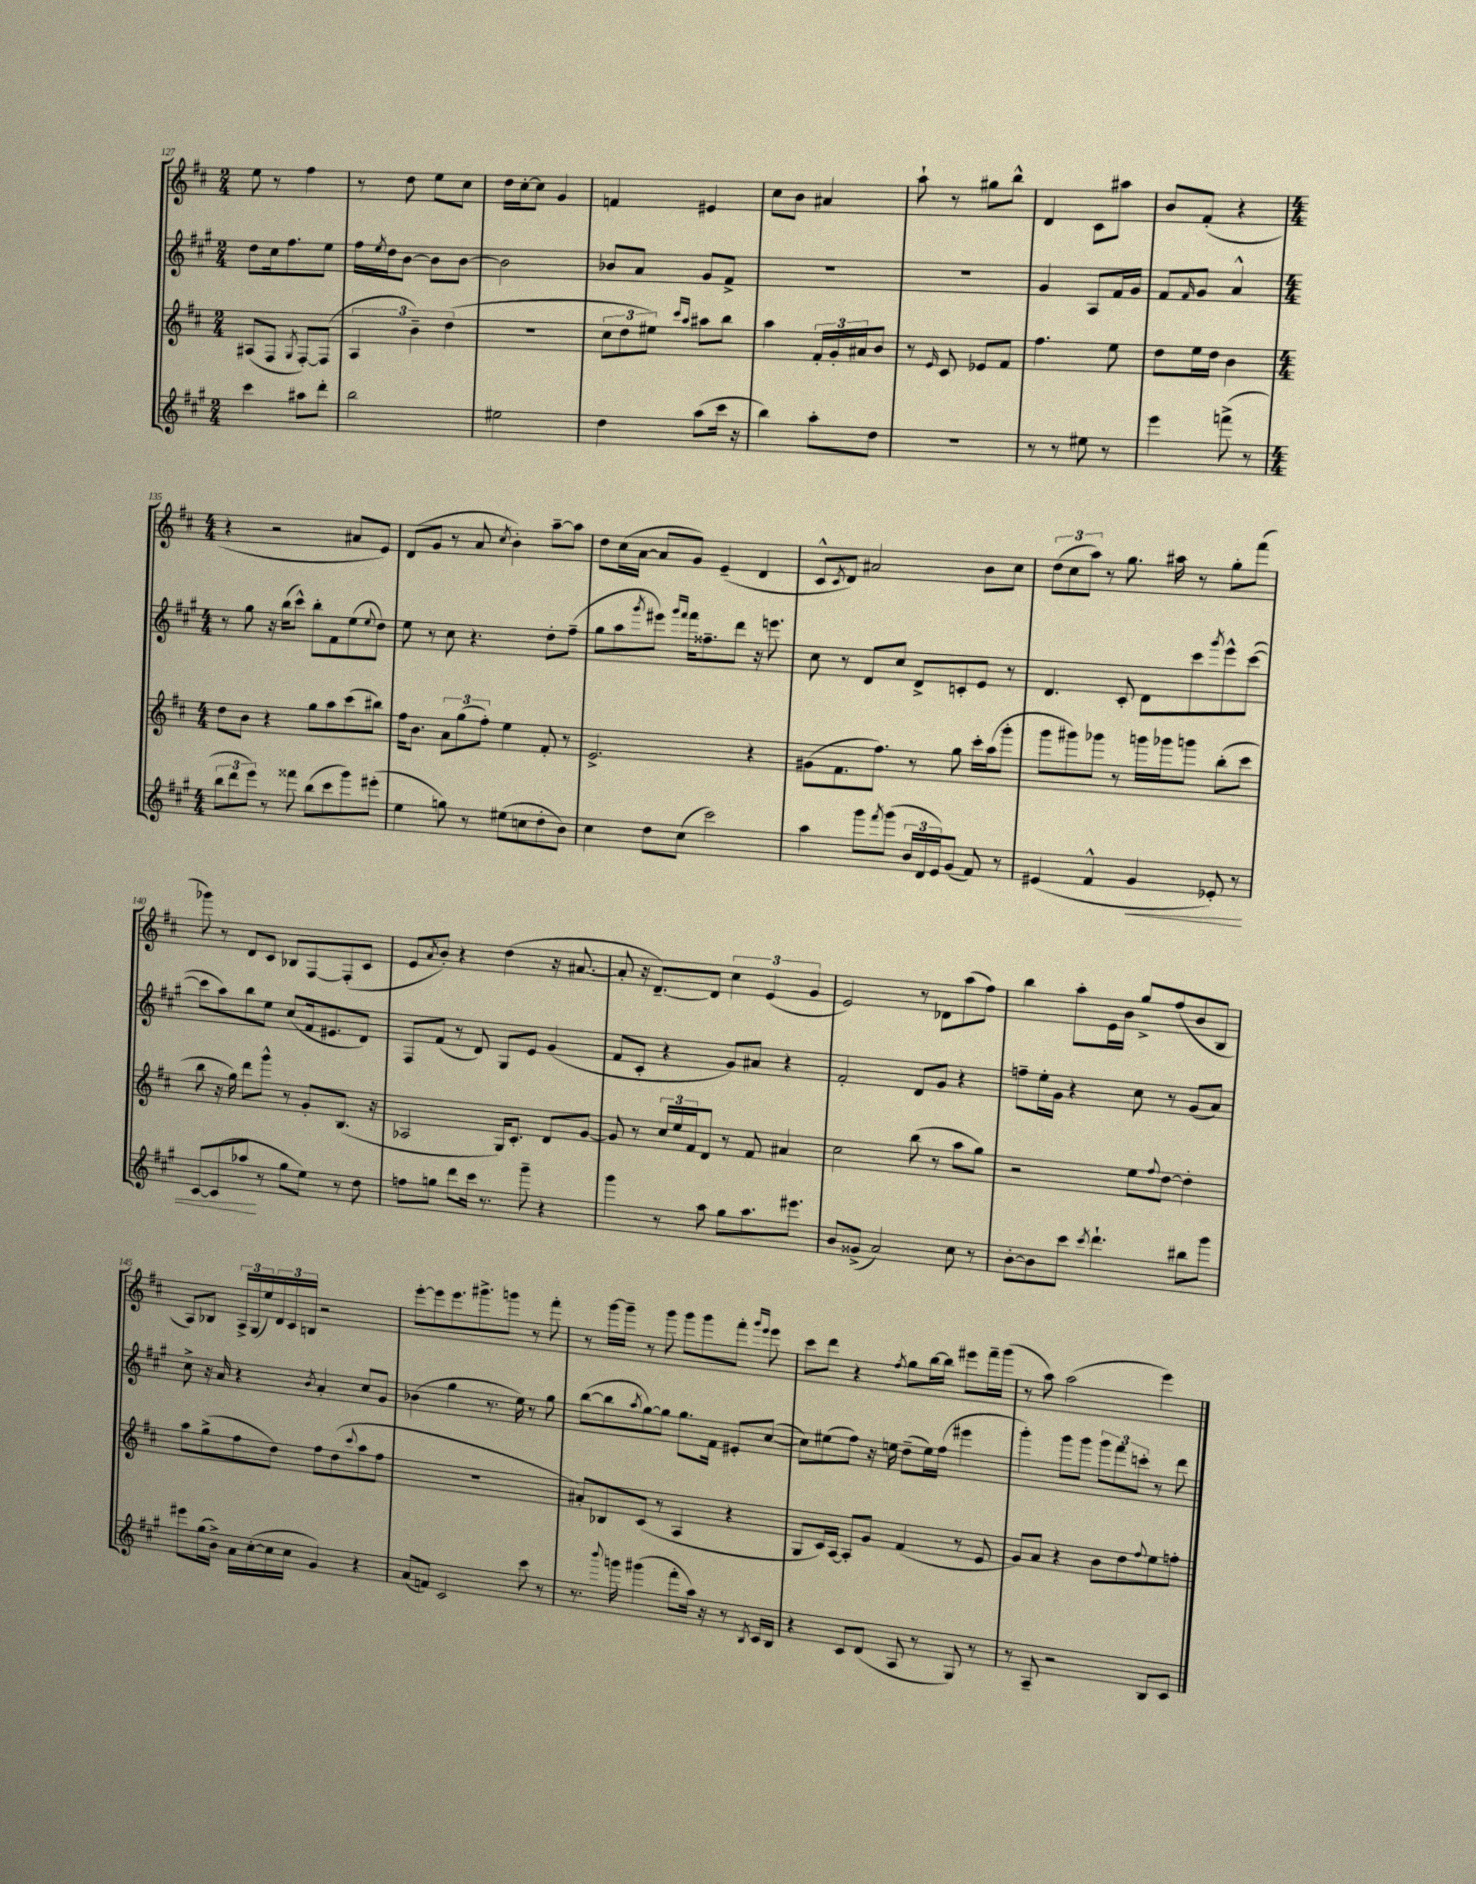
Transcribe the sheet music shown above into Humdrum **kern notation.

**kern	**kern	**kern	**kern
*staff4	*staff3	*staff2	*staff1
*clefG2	*clefG2	*clefG2	*clefG2
*k[f#c#g#]	*k[f#c#]	*k[f#c#g#]	*k[f#c#]
*M2/4	*M2/4	*M2/4	*M2/4
4ccc#	(8A#	8dd	8ee
.	8F#	16cc#	8r
.	.	8.ff#	.
.	8qG	.	.
8aa#	[8F#')	.	4ff#
8ddd'	(8F#]	8ee	.
=	=	=	=
2bb	6A	16ff#	8r
.	.	8qee	.
.	.	16dd	.
.	.	[8b	8dd
.	6b~)	.	.
.	.	8b]	8ee
.	(6dd	.	.
.	.	[8b	8cc#
=	=	=	=
2ee#	2r	2b]	16dd
.	.	.	[16cc#'
.	.	.	8cc#]
.	.	.	4g
=	=	=	=
4dd	12cc#	8b-	4f
.	12dd	.	.
.	.	8a	.
.	12ee#)	.	.
.	16qqccc#	.	.
.	16qqaa	.	.
(8aa	8aa#	8g#	4e#
16ccc#	8bb	8f#^	.
16r	.	.	.
=	=	=	=
4bb)	4aa	2r	8cc#
.	.	.	8b
8aa'	24f#'	.	4a#
.	24g'	.	.
.	24a#	.	.
8dd	8b	.	.
=	=	=	=
2r	8r	2r	8aa`
.	16qqe	.	.
.	8c#	.	8r
.	8e-	.	8gg#
.	8f#	.	8bb^^
=	=	=	=
8r	4.ff#	4g#	4d
8r	.	.	.
8ee#	.	8A	8c#
8r	8ee	16f#	8aa#
.	.	16g#	.
=	=	=	=
4eee	8dd	8f#	8b
.	.	16qqf#	.
.	16ee	8g#	(8f#'
.	16dd	.	.
(8fff^	4b	4a^^	4r
8r	.	.	.
=	=	=	=
*M4/4	*M4/4	*M4/4	*M4/4
12bb	8dd	8r	4r
12ddd	.	.	.
.	8b	8gg#	.
12eee)	.	.	.
8r	4r	16r	2r
.	.	(16bb	.
8fff##	.	8ccc#^^)	.
(8bb	8gg	8bb'	.
8ccc#	8aa	8f#	.
8ggg#)	(8ccc#	(8ee	8a#
.	.	8qqee	.
(8eee#'	8bb#)	8dd)	8e)
=	=	=	=
4ee	16ff#	8ee	(8d
.	8.b	.	.
.	.	8r	8g
8gg)	12a	8cc#	8r
.	(12gg	.	.
8r	.	4.r	8a
.	12ff#')	.	.
.	.	.	8qcc#
(8ee#	4ee	.	4b')
8cc	.	.	.
8dd'	8f#'	8dd'	[8aa~
8b)	8r	(8ff#~	8aa]
=	=	=	=
4cc#	2.e^	8gg#	8dd
.	.	8aa	(16cc#
.	.	.	[16a
.	.	8qggg#	.
8dd	.	8eee#)	8a]
.	.	16qqggg#	.
.	.	16qqfff#	.
(8cc#	.	16fff#	8g)
.	.	8.ff##~	.
2ccc#)	.	.	(4e~
.	.	8ddd	.
.	4r	16r	4d
.	.	8.eee	.
=	=	=	=
4aa	(8g#	8cc#	8c#^^
.	.	.	8qc#
.	8.f#	8r	8d)
8ggg#	.	8d	2a#
.	8.ff#)	.	.
8qfff#	.	.	.
(8ggg#	.	8cc#	.
24b	8r	8d^	.
24d	.	.	.
24e)	.	.	.
(8g#	8gg	8c'	.
8f#)	16ccc#'	8e	8b
.	(16aa	.	.
8r	8ggg'	8r	8cc#
=	=	=	=
(4e#	8ggg	4.d	(12dd
.	.	.	12cc#
.	8ggg#)	.	.
.	.	.	12aa)
4f#^^	8ggg-	.	8r
.	8r	8c#'	8.gg
4g#	16ggg	8d	.
.	16ggg-	.	16aa#
.	8ggg	8ccc#	8r
.	.	8qggg#	.
8e-')	(8bb'	8eee^^	8gg'
8r	8ccc#	([8ccc#	(8fff#
=	=	=	=
[8c#	8bb	8ccc#]	8ggg-)
(8c#]	16r	8aa)	8r
.	16gg)	.	.
8aa-	8ddd	8bb	8d
8r	8ggg^^	8ee	8c#
8gg#	8r	(8cc#	8B-
8ee)	8g'	16f#	[8F#
.	.	8.e#	.
8r	(8.B	.	(8F#']
8dd	.	8d)	8c#
.	16r	.	.
=	=	=	=
8ff	2A-	8F#	8e
.	.	.	8qa
8gg	.	(8f#	8b')
8ddd	.	8r	4r
16ccc#	.	8d)	.
8.r	.	.	.
.	16G)	8G#	(4dd
.	8.c#'	.	.
8ggg#~	.	8e	.
4r	8d	(4g#	16r
.	.	.	[8.a#
.	[8g	.	.
=	=	=	=
4ggg#	8g]	8f#	8a#']
.	8r	8c#'	16r
.	.	.	[8.d~)
8r	24cc#	4r	.
.	24ee	.	.
.	24f#	.	.
8aa	8d	.	8d]
8gg#	8r	8g#)	6cc#
8.aa	8f#	8a#	.
.	.	.	(6e
.	4a#	4r	.
8.eee#	.	.	.
.	.	.	6g
=	=	=	=
8b	2cc#	2f#'	2e)
(8g##^	.	.	.
2a)	.	.	.
.	(8bb	8d	8r
.	8r	8g#	8d-
8cc#	8aa	4r	(8aa
8r	8gg)	.	8ff#)
=	=	=	=
[8b'	2r	8ff~	4bb
8b]	.	16ee'	.
.	.	16g#	.
8ccc#	.	4r	8aa'
8qccc#	.	.	.
4.ddd`	.	.	16e
.	.	.	16b
.	8ee	8cc#	8gg^
.	8qqff#	.	.
.	[8dd	8r	(8ff#
8bb#	4dd']	(8g#	8b
8ggg#	.	8a)	8B
=	=	=	=
8eee#	8aa	8cc#^	8A)
(16gg#	(8gg^	16r	8B-
16b^)	.	16a	.
16a	8ff#	4r	24A^
.	.	.	(24G
([16cc#'	.	.	.
.	.	.	24ee)
16cc#]	8dd)	.	24d
.	.	.	24c#
16cc#	.	.	.
.	.	.	24B
.	.	8qb	.
4g#)	8ff#	4a'	2r
.	(8dd	.	.
.	8qqccc#	.	.
4r	8aa	8cc#	.
.	8ff#	8g#	.
=	=	=	=
(8a	1r	(4b-	[8eee'
8f)	.	.	8eee]
2c#	.	4gg#	8.eee
.	.	.	8.ggg#^
.	.	8.r	.
.	.	.	8ggg
.	.	16ee)	.
8ccc#	.	8r	8r
8r	.	8gg#	8fff#'
=	=	=	=
8.r	8a#')	([8bb	8r
.	8B-	8bb]	[16ggg
8qqbbb	.	.	.
16ggg	.	.	16ggg~]
.	.	8qaa	.
(4ggg#	(8c#	[8gg#)	8r
.	8r	8gg#]	8ggg
8fff#'	4A	8.gg#	8ggg
16aa)	.	.	8ggg
16r	.	16f#	.
8r	4r	8e#'	8fff#'
.	.	.	16qqggg
8qB	.	.	16qqeee
16c#	.	([8cc#	8eee
16B	.	.	.
=	=	=	=
4r	8G	8cc#])	8ccc#
.	16c#)	(8ee#	8ddd
.	[16A	.	.
8c#	8A']	8ff#)	4r
(8d	8g	16r	.
.	.	16ee	.
.	.	.	8qff#
8A	(4f#	(8dd~	8gg
8r	.	16ee)	[16bb
.	.	(16ff#	16bb]
8G#)	8r	4eee#	8eee#
8r	8e	.	16fff#~
.	.	.	(16ggg
=	=	=	=
8r	8g)	4ggg#')	8r
8A~	8a	.	8aa)
2r	4r	8ggg#	(2aa
.	.	8ggg#	.
.	8b	12ggg#	.
.	.	12fff#	.
.	8dd	.	.
.	.	12ccc'	.
.	8qqff#	.	.
8B	8ee	8r	4eee)
8c#	8ff'	8ddd	.
==	==	==	==
*-	*-	*-	*-
